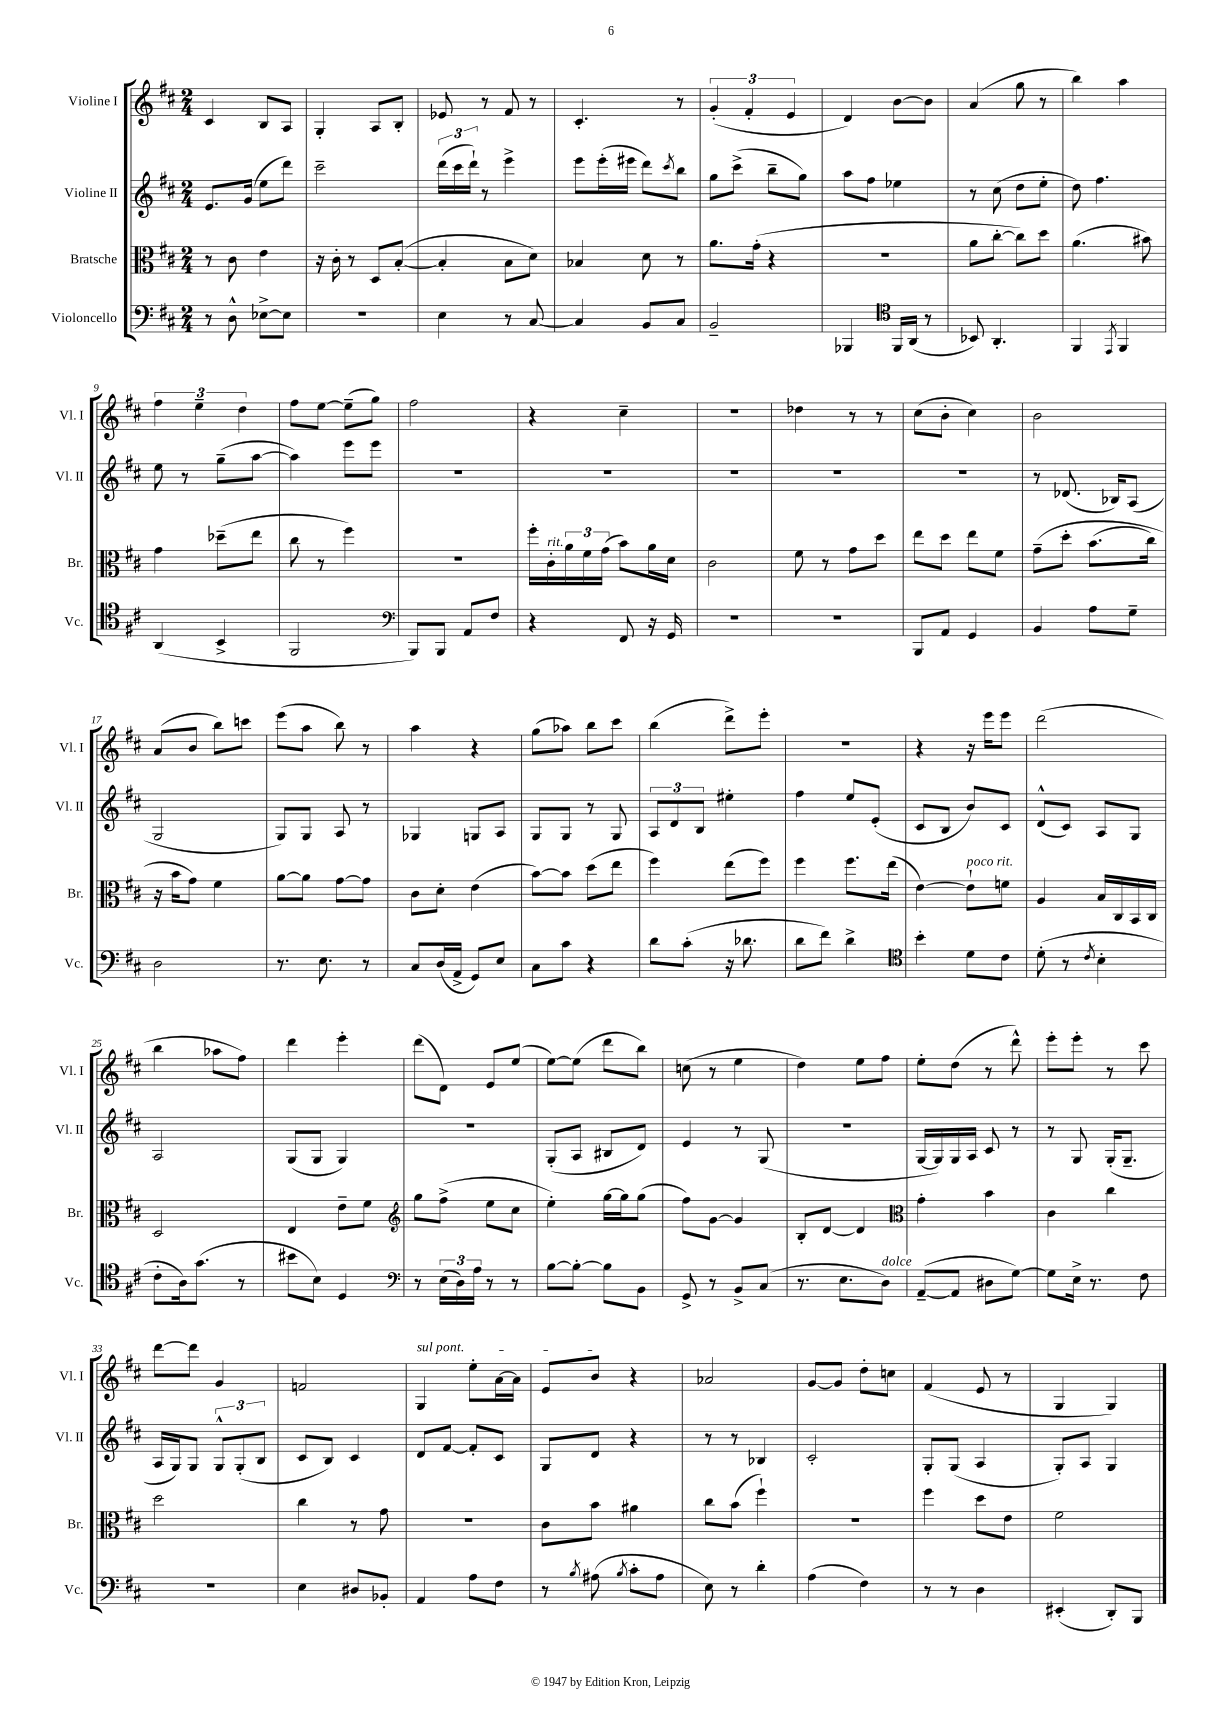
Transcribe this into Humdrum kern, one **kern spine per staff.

**kern	**kern	**kern	**kern
*part4	*part3	*part2	*part1
*staff4	*staff3	*staff2	*staff1
*I"Violoncello	*I"Bratsche	*I"Violine II	*I"Violine I
*I'Vc.	*I'Br.	*I'Vl. II	*I'Vl. I
*clefF4	*clefC3	*clefG2	*clefG2
*k[f#c#]	*k[f#c#]	*k[f#c#]	*k[f#c#]
*M2/4	*M2/4	*M2/4	*M2/4
=1	=1	=1	=1
8r	8r	8.e/L	4c#/
8D^^\	8c#\	.	.
.	.	(16g/Jk	.
[8E-X^\L	4e\	8ee\L	8B/L
8E-\J]	.	8ddd\J)	8A/J
=2	=2	=2	=2
2r	16r	2ccc#~\	4G'/
.	16c#'\	.	.
.	8r	.	.
.	8D/L	.	8A/L
.	([8B'/J	.	8B'/J
=3	=3	=3	=3
4E\	4B'/]	(24ddd\LL	8e-X/
.	.	24ccc#\	.
.	.	24ddd`\JJ)	.
.	.	8r	8r
8r	8B\L	4eee^\	8f#/
[8C#/	8d\J)	.	8r
=4	=4	=4	=4
4C#/]	4B-X/	8eee\L	4.c#'/
.	.	(16eee'\L	.
.	.	16eee#X\JJ	.
8BB/L	8d\	8ddd\L)	.
.	.	8qccc#/	.
8C#/J	8r	8bb\J	8r
=5	=5	=5	=5
2BB~/	8.a\L	8gg\L	(6g'/
.	.	(8ccc#^\J	.
.	.	.	6f#'/
.	(16g'\Jk	.	.
.	4r	8bb~\L	.
.	.	.	6e/
.	.	8gg\J)	.
=6	=6	=6	=6
4BBB-X/	2r	8aa\L	4d/)
.	.	8ff#\J	.
*clefC4	*	*	*
16FF#/LL	.	4ee-X\	[8b\L
(16AA/JJ	.	.	.
8r	.	.	8b\J]
=7	=7	=7	=7
8BB-X/)	8a\L	8r	(4a/
4.AA'/	[8cc#'\J	(8cc#\	.
.	8cc#\L])	8dd\L	8gg\
.	8dd\J	8ee'\J	8r
=8	=8	=8	=8
4FF#/	(4.a\	8dd\)	4bb\)
.	.	4.ff#\	.
8qEE/	.	.	.
4FF#/	.	.	4aa\
.	8b#X\)	.	.
!!LO:LB:g=z
=9	=9	=9	=9
(4AA/	4g\	8ee\	6ff#\
.	.	8r	.
.	.	.	6ee~\
4BB^/	(8dd-X~\L	(8gg~\L	.
.	.	.	6dd\
.	8ee\J	[8aa\J	.
=10	=10	=10	=10
2FF#/	8cc#\	4aa\])	8ff#\L
.	8r	.	[8ee\J
.	4ff#\)	8eee\L	(8ee~\L]
.	.	8eee\J	8gg\J)
=11	=11	=11	=11
*clefF4	*	*	*
8BBB/L)	2r	2r	2ff#\
8BBB/J	.	.	.
8AA/L	.	.	.
8F#/J	.	.	.
=12	=12	=12	=12
4r	16ff#'\LL	2r	4r
!	!LO:TX:a:i:t=rit.	!	!
.	16c#'\	.	.
.	24a\	.	.
.	24f#\	.	.
.	(24g\JJ	.	.
8FF#/	8b\L)	.	4cc#~\
16r	16a\L	.	.
16GG/	16d\JJ	.	.
=13	=13	=13	=13
2r	2c#\	2r	2r
=14	=14	=14	=14
2r	8f#\	2r	4dd-X\
.	8r	.	.
.	8g\L	.	8r
.	8dd\J	.	8r
=15	=15	=15	=15
8BBB/L	8ee\L	2r	(8cc#\L
8AA/J	8dd\J	.	8b'\J
4GG/	8ee\L	.	4cc#\)
.	8f#\J	.	.
=16	=16	=16	=16
4BB/	(8g~\L	8r	2b\
.	8dd'\J	(8.d-X/	.
8A\L	(8.b\L	.	.
.	.	16B-X/KL)	.
8G~\J	.	(8A/J	.
.	16cc#\Jk)	.	.
!!LO:LB:g=z
=17	=17	=17	=17
2D\	16r	2G/	(8a/L
.	16b\KL	.	.
.	8g\J)	.	8b/J
.	4f#\	.	8bb\L)
.	.	.	8cccn\J
=18	=18	=18	=18
8.r	[8a\L	8G/L)	(8eee\L
.	8a\J]	8G/J	8aa\J
8.E\	.	.	.
.	[8g\L	8A/	8bb\)
8r	8g\J]	8r	8r
=19	=19	=19	=19
8C#/L	8c#\L	4G-X/	4aa\
(16D/L	8d'\J	.	.
16AA^/JJ	.	.	.
8GG/L)	(4e\	8Gn/L	4r
8E/J	.	8A/J	.
=20	=20	=20	=20
8C#\L	[8b\L)	8G/L	(8gg\L
8c#\J	8b\J]	8G/J	8aa-X\J)
4r	(8dd\L	8r	8bb\L
.	8ee\J	8G/	8ccc#\J
=21	=21	=21	=21
8d\L	4ff#\)	12A/L	(4bb\
.	.	12d/	.
(8c#'\J	.	.	.
.	.	12B/J	.
16r	(8ee\L	4ee#X'\	8ddd^\L)
8.d-X\	.	.	.
.	8ff#\J)	.	8eee'\J
=22	=22	=22	=22
8d\L	4ff#\	4ff#\	2r
8f#\J)	.	.	.
4d^\	8.ff#\L	8ee/L	.
.	.	(8e'/J	.
.	(16ee\Jk	.	.
=23	=23	=23	=23
*clefC4	*	*	*
4b'\	[4e\)	8c#/L	4r
.	.	8B/J	.
!	!LO:TX:a:i:t=poco rit.	!	!
8d\L	8e`\L]	8b/L)	16r
.	.	.	16eee\KL
8c#\J	8fn\J	8c#/J	8eee\J
=24	=24	=24	=24
(8d'\	4A/	(8d^^/L	(2ddd\
8r	.	8c#/J)	.
8qc#/	.	.	.
4B'\	16B/LL	8A/L	.
.	16C#/	.	.
.	16BB/	8G/J	.
.	16C#/JJ	.	.
!!LO:LB:g=z
=25	=25	=25	=25
8c#'\L	2D/	2A/	4bb\
16A\k)	.	.	.
(8.g\J	.	.	.
.	.	.	8aa-X\L
8r	.	.	8ff#\J)
=26	=26	=26	=26
8b#X\L	4E/	(8G/L	4ddd\
8B\J)	.	8G/J	.
4D/	8e~\L	4G/)	4eee'\
.	8f#\J	.	.
=27	=27	=27	=27
*clefF4	*clefG2	*	*
8r	8gg\L	2r	(8ddd\L
(24E\LL	(8ff#^\J	.	8d\J)
24D\)	.	.	.
24A\JJ	.	.	.
8r	8ee\L	.	8e/L
8r	8cc#\J	.	(8ee/J
=28	=28	=28	=28
[8B\L	4ee'\)	(8G'/L	[8ee\L)
8B'\J_	.	8A/J	(8ee\J]
8B\L]	[16gg\LL	8B#X/L	8ddd\L
.	16gg\J]	.	.
8BB\J	(8gg\J	8d/J)	8bb\J)
=29	=29	=29	=29
8GG^/	8ff#\L)	4e/	(8ccn\
8r	[8g\J	.	8r
8BB^/L	4g/]	8r	4ee\
(8C#/J	.	(8G/	.
=30	=30	=30	=30
8.r	8B'/L	2r	4dd\)
.	[8d/J	.	.
8.E\L	.	.	.
.	4d/]	.	8ee\L
!LO:TX:a:i:t=dolce	!	!	!
8D\J)	.	.	8ff#\J
=31	=31	=31	=31
*	*clefC3	*	*
([8AA~/L	4g'\	[16G/LL	8ee'\L
.	.	16G/])	.
8AA/J]	.	16G/	(8dd\J
.	.	16A/JJ	.
8D#X\L	4b\	8c#/	8r
[8G\J)	.	8r	8ddd^^\)
=32	=32	=32	=32
8G\L]	4c#\	8r	8eee'\L
16E^\Jk	.	8G/	8eee'\J
8.r	.	.	.
.	4cc#\	(16G'/KL	8r
.	.	8.G~/J	.
8F#\	.	.	8ccc#\
!!LO:LB:g=z
=33	=33	=33	=33
2r	2dd\	16A/LL	[8ddd\L
.	.	16G/J)	.
.	.	8G/J	8ddd\J]
.	.	12G^^/L	4g/
.	.	(12G'/	.
.	.	12B/J	.
=34	=34	=34	=34
4E\	4cc#\	8c#/L	2fn/
.	.	8B/J)	.
8D#X/L	8r	4c#/	.
8BB-X'/J	8g\	.	.
=35	=35	=35	=35
!	!	!	!LO:TX:a:i:t=sul pont.
4AA/	2r	8d/L	4G/
.	.	[8f#/J	.
8A\L	.	8f#'/L]	8ee'\L
8F#\J	.	8c#/J	[16a\L
.	.	.	16a\JJ]
=36	=36	=36	=36
8r	8c#\L	8G/L	8e/L
8qB/	.	.	.
(8A#X\	8b\J	8d/J	8b/J
8qB/	.	.	.
8c#'\L	4a#X\	4r	4r
8A#\J	.	.	.
=37	=37	=37	=37
8E\)	8cc#\L	8r	2a-X/
8r	(8b\J	8r	.
4d'\	4ff#`\)	4B-X/	.
=38	=38	=38	=38
(4A\	2r	2c#'/	[8g/L
.	.	.	8g/J]
4F#\)	.	.	8dd'\L
.	.	.	8ccn\J
=39	=39	=39	=39
8r	4ff#\	8G'/L	(4f#/
8r	.	(8G/J	.
4D\	8dd\L	4A/	8e/
.	8e\J	.	8r
=40	=40	=40	=40
(4EE#X'/	2f#\	8G'/L)	4G/
.	.	8A/J	.
8DD'/L)	.	4G/	4G/)
8BBB/J	.	.	.
==	==	==	==
*-	*-	*-	*-
